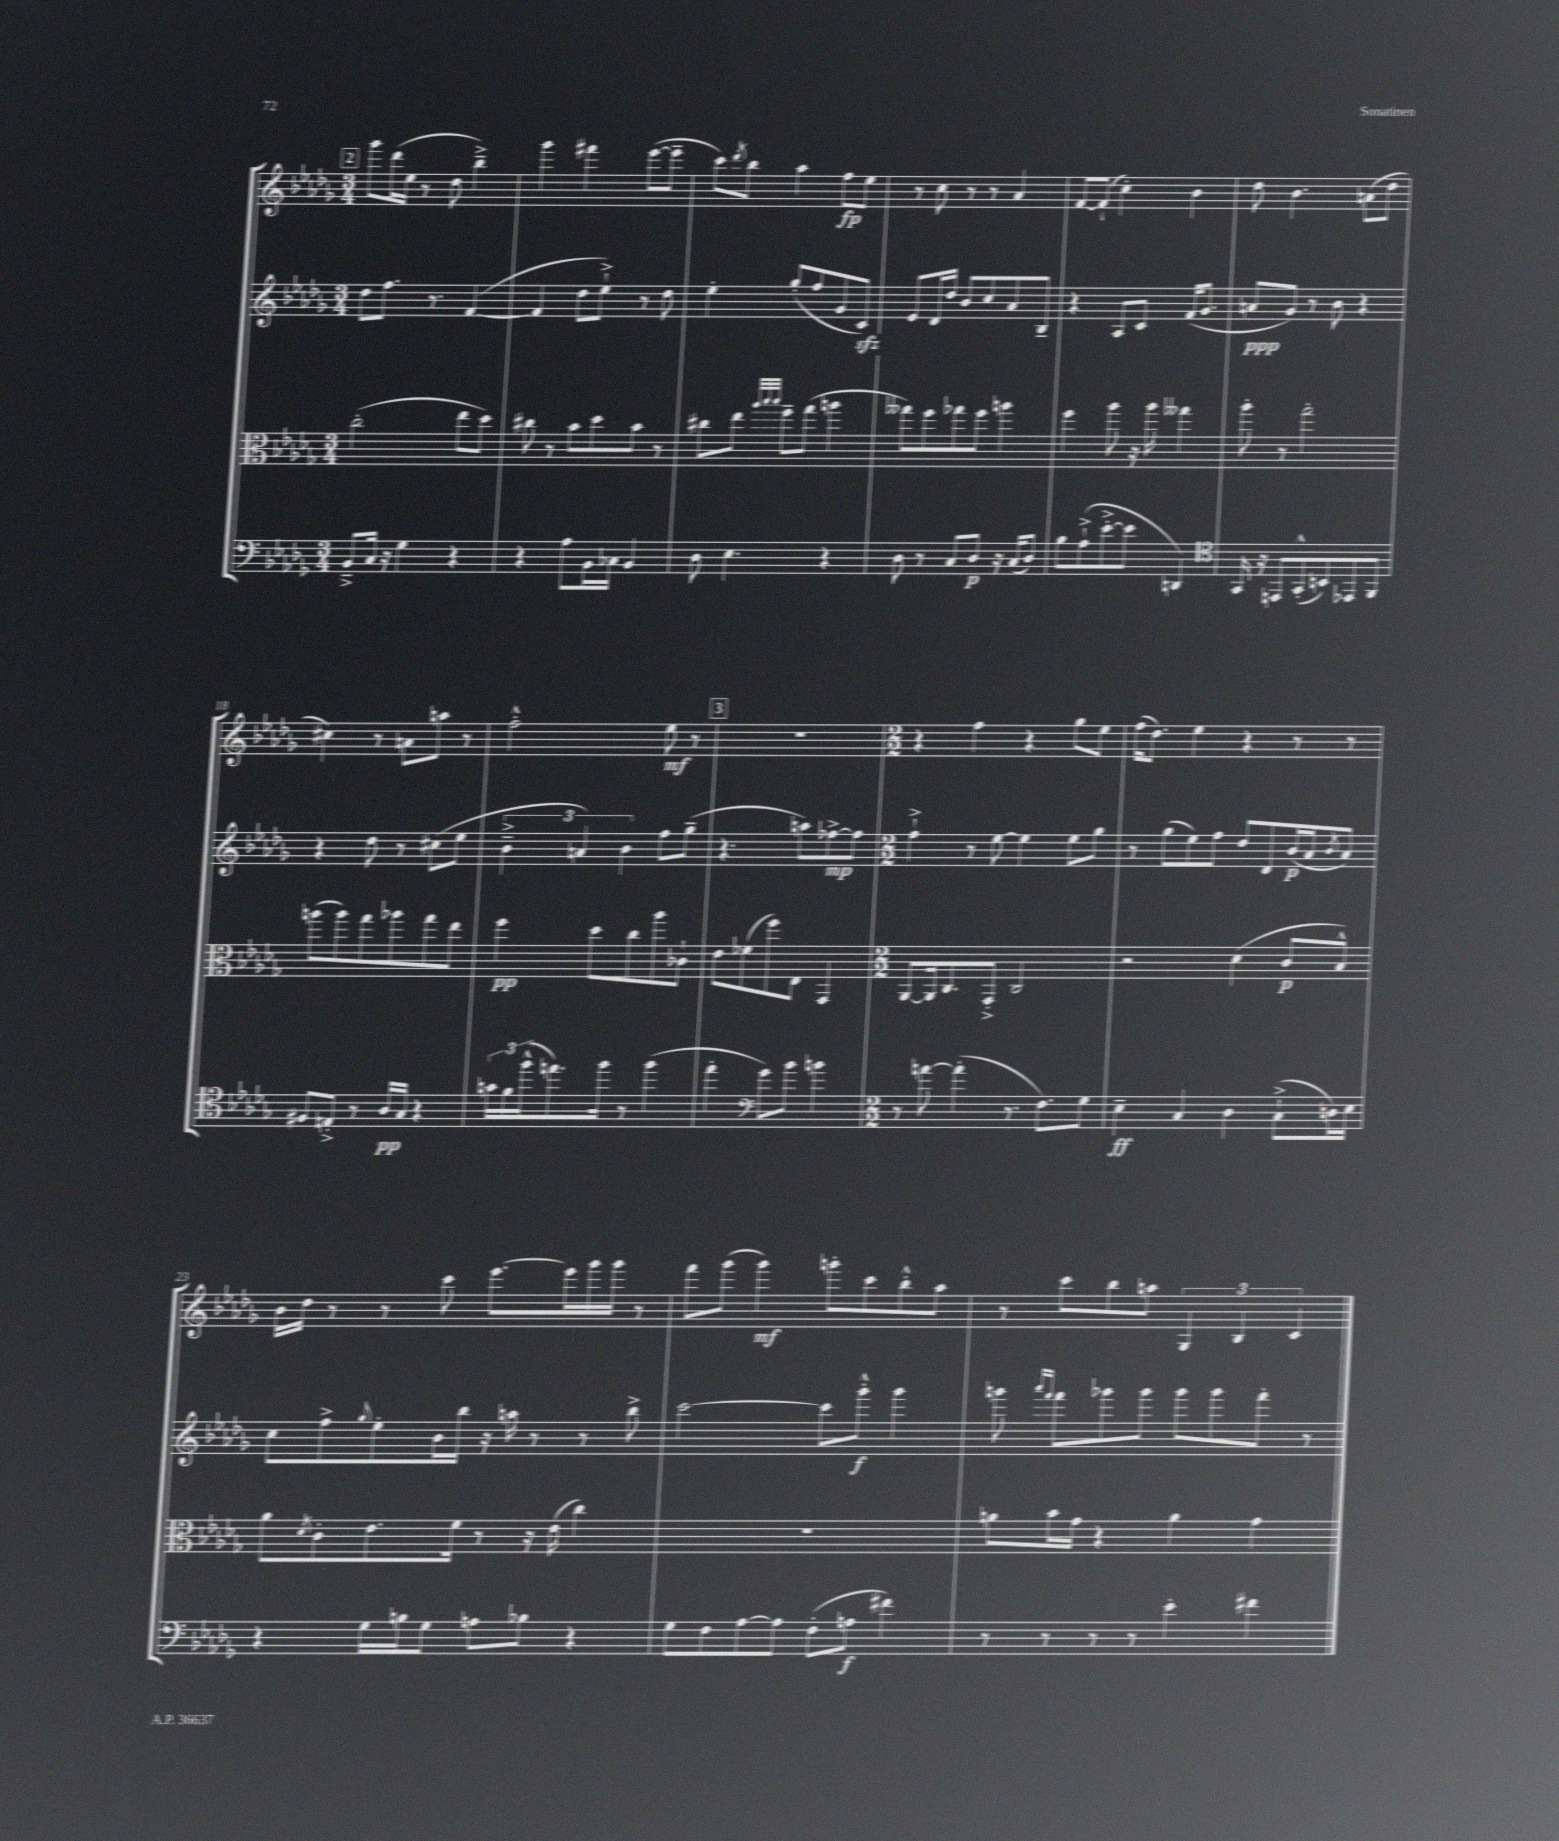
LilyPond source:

<<
\new StaffGroup <<
\new Staff = "s0" {
    \clef treble \key des \major \numericTimeSignature \time 3/4
    \mark \markup { \box "2" } ges'''8 des'''16( ees''16 r8 des''8 bes''4--->) |
    ges'''4 fis'''4 ees'''8~( ees'''8-- |
    c'''8) \acciaccatura { des'''8 } bes''8 aes''4 f''8\fp ees''8 |
    r8 c''8 r8 r8 aes'4 |
    f'8~ f'8-!( c''4-.) bes'4 |
    des''8 bes'4. a'8( des''8 |
    cis''4) r8 a'8 a''8 r8 |
    f''2-.-^ ees''8\mf r8 |
    \mark \markup { \box "3" } R2. |
    \numericTimeSignature \time 2/2 r4 f''4 r4 ges''8 ees''8 |
    f''16( des''8.) ees''4 r4 r8 r8 |
    bes'16 des''16 r8 r8 c'''8 ees'''8.~ ees'''16 ges'''16 ges'''16 r8 |
    f'''8 ges'''8( ges'''4\mf) g'''8-. c'''8 bes''8-.-^ aes''8 |
    r8 c'''8 bes''8 a''8 \tuplet 3/2 { ges4 bes4 c'4 } \bar "|." |
}
\new Staff = "s1" {
    \clef treble \key des \major \numericTimeSignature \time 3/4
    \mark \markup { \box "2" } des''8 f''8. r8. f'4~( |
    f'4 des''8 ees''8-!->) r8 des''8 |
    ees''4-. ges''8-.( f''8 ges'8 c'8\sfz) |
    ees'8 des'16 des''16 bes'8 c''8 aes'8 bes8-- |
    r4 aes8 c'8 f'16( ges'8. |
    a'8\ppp ges'8) r8 bes'8 r4 |
    r4 des''8 r8 cis''8( ees''8 |
    \tuplet 3/2 { bes'4---> a'4) bes'4 } f''8 ges''8--( |
    \mark \markup { \box "3" } r4. a''8) fes''8~->\mp fes''8 |
    \numericTimeSignature \time 2/2 f''4-!-> r8 ees''8~ ees''4 ees''8 ges''8 |
    r8 ges''8( ees''8) f''8 des''8 des'8 bes'16\p( aes'16 \acciaccatura { bes'8 } aes'8) |
    c''8 f''8-> \appoggiatura { ges''8 } ees''8-. bes'16 bes''16 r16 a''16 r8 r8 bes''8-> |
    c'''2~ c'''8 ges'''8-.-^\f ges'''4 |
    g'''8 \grace { aes'''16 f'''16 } f'''8 ges'''8 ges'''8 ges'''8 ges'''8 f'''8-. r8 \bar "|." |
}
\new Staff = "s2" {
    \clef alto \key des \major \numericTimeSignature \time 3/4
    \mark \markup { \box "2" } c''2-.( ees''8 des''8) |
    cis''8 r8 bes'8 des''8 bes'8 r8 |
    cis''8 ees''8 \grace { aes''32 bes''32 bes''32 } f''8-- ges''8( a''4 |
    geses''8) f''8 ges''8 f''8 a''4 |
    f''4 aes''8 r16 aes''16 geses''4 |
    aes''8-. r8 ges''2-. |
    a''8( a''8) ges''8 aes''8 ges''8 ees''8 |
    f''4\pp des''8 c''8 aes''8 ces'8-! |
    \mark \markup { \box "3" } ees'8 fes'8( f''8) ees8 ges,4 |
    \numericTimeSignature \time 2/2 aes,8~ aes,16 c8. ges,8-.-> c2 |
    r2 des'4( c'8\p bes8-^) |
    aes'8 \acciaccatura { des'8 } c'8-. ees'8. f'16 r8 r16 ees'16( c''4) |
    R1 |
    a'8 bes'16 ges'16 r4 a'4 ges'4 \bar "|." |
}
\new Staff = "s3" {
    \clef bass \key des \major \numericTimeSignature \time 3/4
    \mark \markup { \box "2" } bes,8---> c16 r16 ges4 r4 |
    r4 aes8 bes,16 ces16 bes,4 |
    des8 ees4. r4 |
    des8 r8 c8 des8\p r16 c16( des8) |
    bes8 aes8-!->( ees'8~-.-> ees'8 d,4) |
    \clef tenor ges,16 r16 e,8 ges,8-.-^( b,8) ees,8 f,8 |
    fis8 e8-.-> r8 aes16\pp ges16 r4 |
    \tuplet 3/2 { g'16 f'16 f''16-^( } e''8.) f''16 r8 f''4( |
    \mark \markup { \box "3" } ees''4-. \clef bass ges'8) bes'8 b'4 |
    \numericTimeSignature \time 2/2 r8 a'8~ a'4-.( r8. f8.) ges8 |
    ees4--\ff c4 des4 c8-!->( d16) ees16 |
    r4 ges16 b16 ges8 a8 bes8 r4 |
    ges8 f8 aes8~ aes8 f8-.( a8\f fis'4) |
    r8 r8 r8 r8 ees'4-. fis'4 \bar "|." |
}
>>
>>
\layout { \context { \Score currentBarNumber = #12 } }
